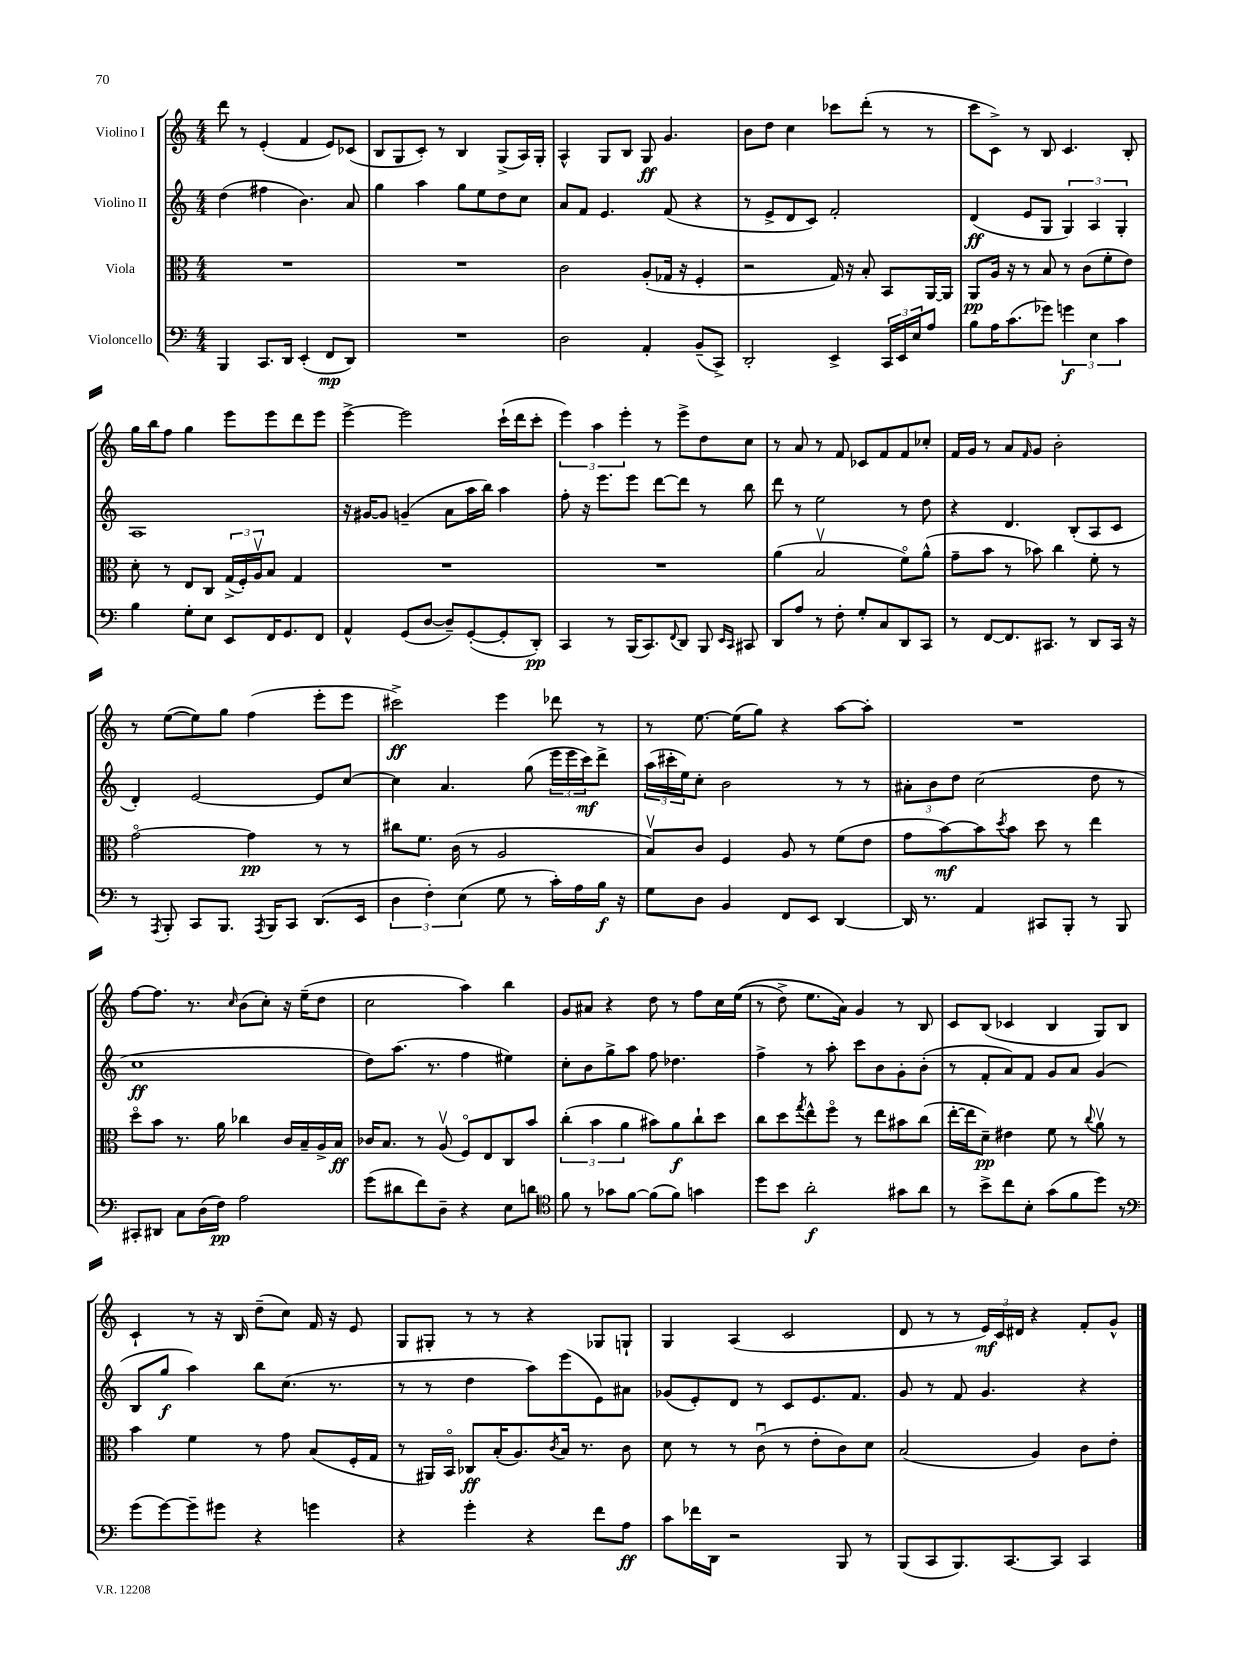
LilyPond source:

<<
\new StaffGroup <<
\new Staff = "s0" \with { instrumentName = "Violino I" } {
    \clef treble \key c \major \numericTimeSignature \time 4/4
    d'''8 r8 e'4-.( f'4 e'8) ces'8( |
    b8 g8 c'8-.) r8 b4 g8->( a16) g16-. |
    a4-^ g8 b8 g8\ff g'4. |
    b'8 d''8 c''4 ces'''8 d'''8-.( r8 r8 |
    c'''8 c'8->) r8 b8 c'4. b8-. |
    g''16 b''16 f''8 g''4 e'''8 e'''8 d'''8 e'''8 |
    e'''4~-> e'''2 c'''16-!( d'''16 c'''8-. |
    \tuplet 3/2 { e'''4) a''4 e'''4-. } r8 e'''8-> d''8 c''8 |
    r8 a'8 r8 f'8 ces'8 f'8 f'8 ces''8-. |
    f'16 g'16 r8 a'8 \grace { f'16 } g'8 b'2-. |
    r8 e''8~( e''8) g''8 f''4( e'''8-. e'''8 |
    cis'''2->\ff) e'''4 des'''8 r8 |
    r8 e''8.~ e''16( g''8) r4 a''8~ a''8-. |
    R1 |
    f''8~ f''8. r8. \grace { c''16 } b'8( c''8-.) r16 e''16--( d''8 |
    c''2 a''4) b''4 |
    g'8 ais'8 r4 d''8 r8 f''8 c''16 e''16(\( |
    r8 d''8->) e''8. a'16\) g'4 r8 b8 |
    c'8 b8( ces'4 b4 g8) b8 |
    c'4-! r8 r16 b16 d''8--( c''8) f'16 r16 e'8 |
    g8 gis8-. r8 r8 r4 ges8 g8-! |
    g4 a4( c'2 |
    d'8 r8 r8 \tuplet 3/2 { e'16\mf) c'16 dis'16 } r4 f'8-. g'8-^ \bar "|." |
}
\new Staff = "s1" \with { instrumentName = "Violino II" } {
    \clef treble \key c \major \numericTimeSignature \time 4/4
    d''4( fis''4 b'4.) a'8 |
    g''4 a''4 g''8 e''8 d''8 c''8 |
    a'8 f'8 e'4. f'8( r4 |
    r8 e'8-> d'8 c'8) f'2-. |
    d'4\ff( e'8 g8 \tuplet 3/2 { g4) a4 g4-. } |
    a1 |
    r16 gis'16~ gis'8 g'4--( a'8 a''16 b''16) a''4 |
    f''8-. r16 e'''8. e'''8 d'''8~ d'''8 r8 b''8 |
    d'''8 r8 e''2 r8 d''8 |
    r4 d'4. b8-.( a8 c'8 |
    d'4-.) e'2~ e'8 c''8~ |
    c''4 a'4. g''8( \tuplet 3/2 { e'''16 e'''16 c'''16\mf) } d'''8-> |
    \tuplet 3/2 { a''16( cis'''16-. e''16) } c''8-. b'2 r8 r8 |
    \tuplet 3/2 { ais'8-. b'8 d''8 } c''2( d''8 r8 |
    c''1\ff |
    d''8) a''8.( r8. f''4 eis''4) |
    c''8-. b'8 g''8-> a''8 f''8 des''4. |
    f''4-> r8 a''8-. c'''8 b'8 g'8-. b'8-.( |
    r8 f'8-. a'8) f'8 g'8 a'8 g'4( |
    b8 g''8\f a''4) b''8 c''8.( r8. |
    r8 r8 d''4 a''8) e'''8( e'8) ais'8 |
    ges'8( e'8-.) d'8 r8 c'8 e'8. f'8. |
    g'8 r8 f'8 g'4. r4 \bar "|." |
}
\new Staff = "s2" \with { instrumentName = "Viola" } {
    \clef alto \key c \major \numericTimeSignature \time 4/4
    R1 |
    R1 |
    c'2 a8-.( ges16 r16 f4-. |
    r2 g16) r16 b8-. b,8 a,16~ a,16 |
    a,8\pp a16 r16 r8 b8 r8 c'8( f'8-. e'8) |
    d'8-. r8 e8 c8 \tuplet 3/2 { g16->( f16-.) a16\upbow } b8 g4 |
    R1 |
    R1 |
    a'4( b2\upbow f'8\flageolet) a'8-^( |
    g'8-- b'8 r8 bes'8) c''4 f'8-. r8 |
    g'2~\flageolet g'4\pp r8 r8 |
    cis''8 f'8. c'16( r8 a2 |
    b8\upbow) c'8 f4 a8 r8 f'8( e'8 |
    g'8 b'8~\mf) b'8 \acciaccatura { d''8 } b'8 d''8 r8 e''4 |
    d''8\flageolet b'8 r8. a'16 ces''4 c'16 b16-- a16-> b16\ff |
    ces'16 b8. r8 a8\upbow( f8\flageolet) e8 c8 b'8 |
    \tuplet 3/2 { c''4-.( b'4 a'4 } bis'8) a'8\f c''8-! d''8 |
    c''8 d''8 \acciaccatura { g''8 } e''8-^ f''8\flageolet r8 e''8 bis'8 c''8( |
    e''16~-. e''16 d'8--\pp) eis'4 f'8 r8 \appoggiatura { c''8 } a'8\upbow r8 |
    b'4 f'4 r8 g'8 b8( f16-. g16 |
    r8 ais,16) b,16\flageolet ces8\ff b16-.( a8.) \acciaccatura { c'8 } b16 r8. c'8 |
    d'8 r8 r8 c'8\downbow( r8 e'8-. c'8) d'8 |
    b2( a4) c'8 e'8-. \bar "|." |
}
\new Staff = "s3" \with { instrumentName = "Violoncello" } {
    \clef bass \key c \major \numericTimeSignature \time 4/4
    b,,4 c,8. d,16 e,4-.( f,8\mp d,8) |
    R1 |
    d2 a,4-. b,8--( c,8->) |
    d,2-. e,4-> \tuplet 3/2 { c,16 e,16 e16 } a8 |
    b8 a16 c'8.( ges'8) \tuplet 3/2 { g'4\f e4 c'4 } |
    b4 g8-. e8 e,8 f,16 g,8. f,8 |
    a,4-^ g,8( d8~ d8--) g,8~-.( g,8-. d,8-.\pp) |
    c,4 r8 b,,16( c,8.) \appoggiatura { f,8 } d,8 b,,8 \grace { e,16 c,16 } cis,8 |
    d,8 a8 r8 f8-. g8-. c8 d,8 c,8 |
    r8 f,8~ f,8. cis,8. r8 d,8 cis,16 r16 |
    r8 \acciaccatura { a,,8 } b,,8-. c,8 b,,8. \acciaccatura { a,,8 } b,,16 c,8 d,8.( e,16 |
    \tuplet 3/2 { d4 f4-.) e4( } g8 r8 c'16-.) a16 b16\f r16 |
    g8 d8 b,4 f,8 e,8 d,4~ |
    d,16 r8. a,4 cis,8 b,,8-. r8 b,,8 |
    cis,8-. dis,8 c8 d16( f16\pp) a2 |
    g'8( dis'8 f'8) d8-- r4 e8 d'8 |
    \clef tenor f'8 r8 ges'8 f'8~ f'8( f'8) g'4 |
    d''8 b'8 a'2-.\f gis'8 a'8 |
    r8 b'8-> c''8 b8-. g'8( f'8 d''8) r8 |
    \clef bass g'8( g'8~) g'8-- gis'8 r4 g'4 |
    r4 g'4-. r4 f'8 a8\ff |
    c'8 fes'16 d,16 r2 b,,8 r8 |
    b,,8( c,8 b,,8.) c,8.~ c,8 c,4 \bar "|." |
}
>>
>>
\layout { \context { \Score \remove "Bar_number_engraver" } }
